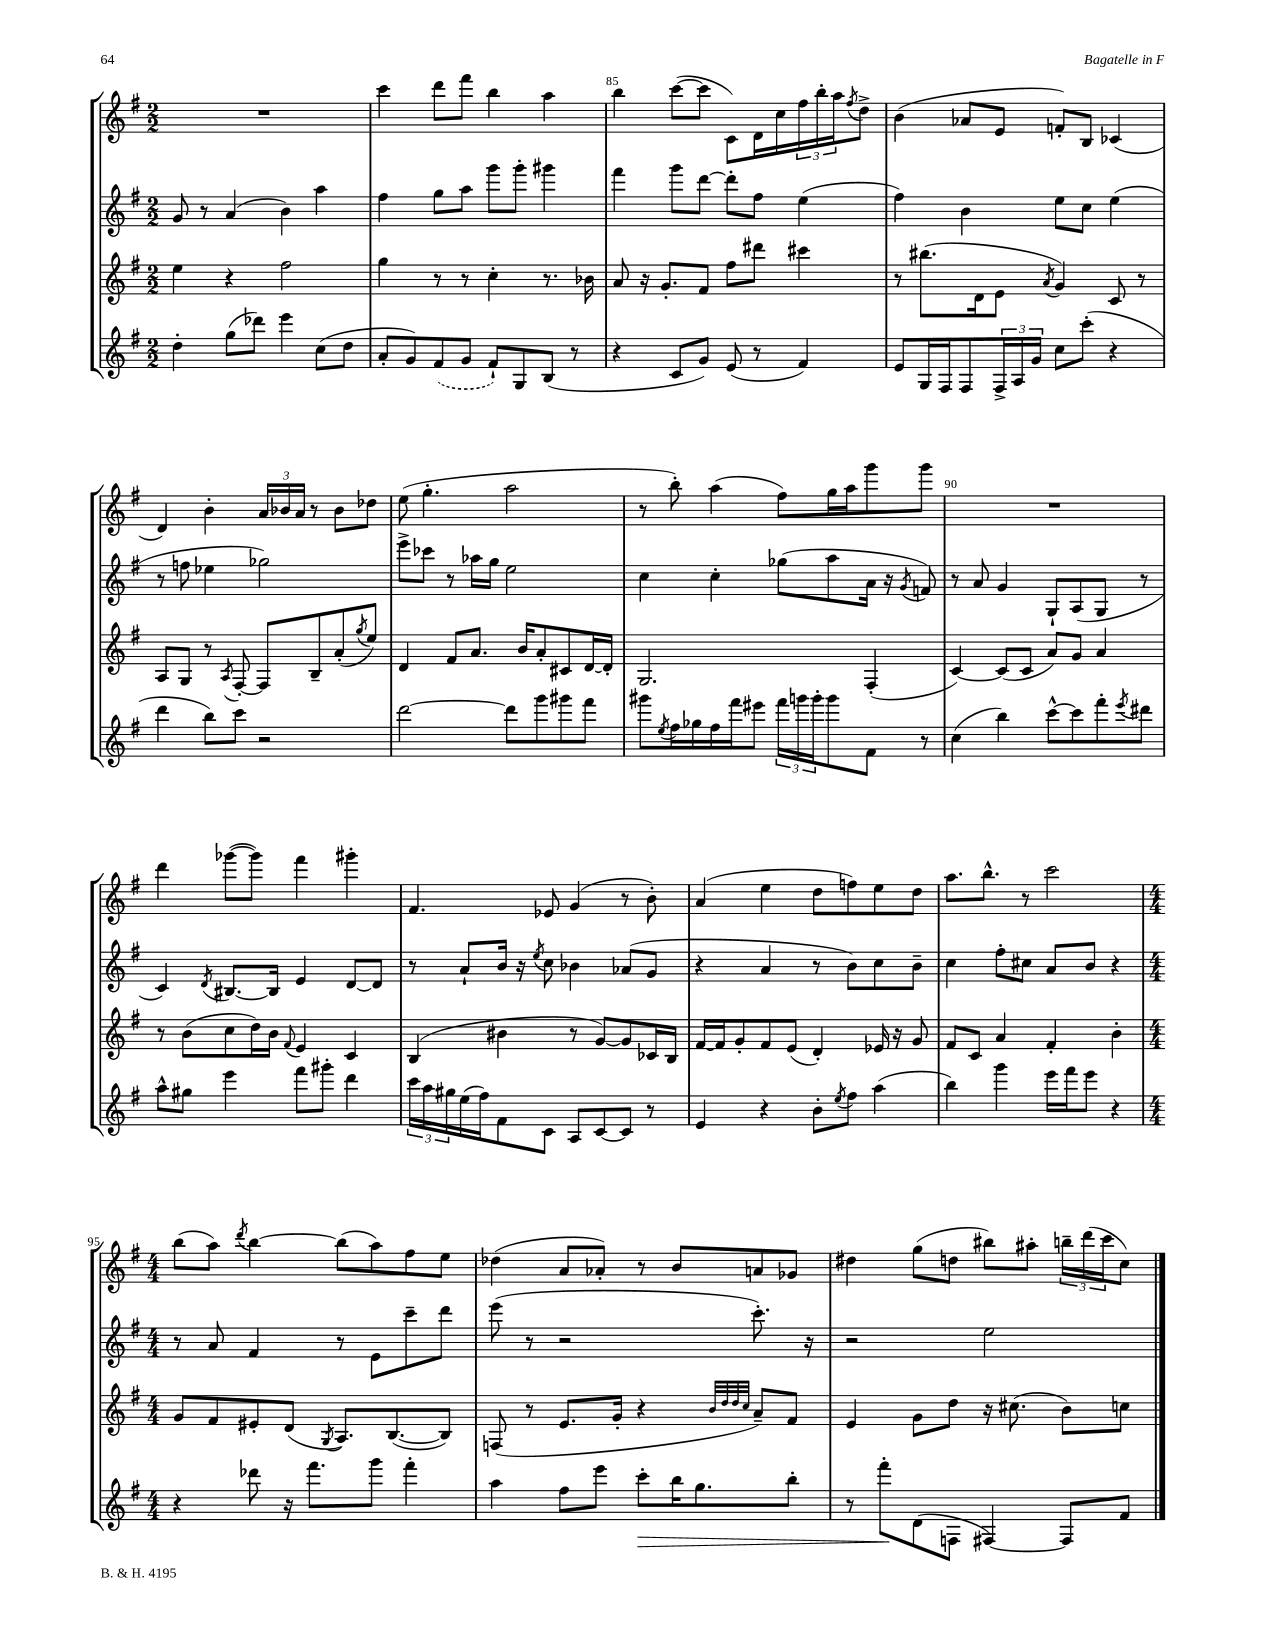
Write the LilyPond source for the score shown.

<<
\new StaffGroup <<
\new Staff = "s0" {
    \clef treble \key g \major \numericTimeSignature \time 2/2
    R1 |
    c'''4 d'''8 fis'''8 b''4 a''4 |
    b''4 c'''8~( c'''8 c'8) d'16 c''16 \tuplet 3/2 { fis''16 b''16-. a''16 } \acciaccatura { fis''8 } d''8-> |
    b'4( aes'8 e'8 f'8-.) b8 ces'4( |
    d'4) b'4-. \tuplet 3/2 { a'16 bes'16 a'16 } r8 bes'8 des''8 |
    e''8( g''4.-. a''2 |
    r8 b''8-.) a''4( fis''8) g''16 a''16 g'''8 g'''8 |
    R1 |
    d'''4 ges'''8~( ges'''8) fis'''4 gis'''4-. |
    fis'4. ees'8 g'4( r8 b'8-.) |
    a'4( e''4 d''8 f''8) e''8 d''8 |
    a''8. b''8.-^ r8 c'''2 |
    \numericTimeSignature \time 4/4 b''8( a''8) \acciaccatura { d'''8 } b''4~ b''8( a''8) fis''8 e''8 |
    des''4( a'8 aes'8-.) r8 b'8 a'8 ges'8 |
    dis''4 g''8( d''8 bis''8) ais''8-. \tuplet 3/2 { b''16-- d'''16( c'''16 } c''8) \bar "|." |
}
\new Staff = "s1" {
    \clef treble \key g \major \numericTimeSignature \time 2/2
    g'8 r8 a'4( b'4) a''4 |
    fis''4 g''8 a''8 g'''8 g'''8-. gis'''4 |
    fis'''4 g'''8 d'''8~ d'''8-. fis''8 e''4( |
    fis''4) b'4 e''8 c''8 e''4( |
    r8 f''8 ees''4 ges''2) |
    e'''8-> ces'''8 r8 aes''16 g''16 e''2 |
    c''4 c''4-. ges''8( a''8 a'16 r16 \acciaccatura { g'8 } f'8) |
    r8 a'8 g'4 g8-! a8( g8 r8 |
    c'4) \acciaccatura { d'8 } bis8.~ bis16 e'4 d'8~ d'8 |
    r8 a'8-! b'16 r16 \acciaccatura { e''8 } c''8 bes'4 aes'8( g'8 |
    r4 a'4 r8 b'8) c''8 b'8-- |
    c''4 fis''8-. cis''8 a'8 b'8 r4 |
    \numericTimeSignature \time 4/4 r8 a'8 fis'4 r8 e'8 c'''8-- d'''8 |
    e'''8( r8 r2 c'''8.-.) r16 |
    r2 e''2 \bar "|." |
}
\new Staff = "s2" {
    \clef treble \key g \major \numericTimeSignature \time 2/2
    e''4 r4 fis''2 |
    g''4 r8 r8 c''4-. r8. bes'16 |
    a'8 r16 g'8.-. fis'8 fis''8 dis'''8 cis'''4 |
    r8 bis''8.( d'16 e'8 \acciaccatura { a'8 } g'4) c'8 r8 |
    a8 g8 r8 \acciaccatura { a8 } fis8~-. fis8 b8-- a'8-.( \acciaccatura { g''8 } e''8) |
    d'4 fis'8 a'8. b'16 a'8-. cis'8 d'16~ d'16-. |
    g2. fis4-.( |
    c'4~) c'8( c'8 a'8) g'8 a'4 |
    r8 b'8( c''8 d''16) b'16 \appoggiatura { fis'8 } e'4 c'4 |
    b4( bis'4 r8 g'8~) g'8 ces'16 b16 |
    fis'16~ fis'16 g'8-. fis'8 e'8( d'4-.) ees'16 r16 g'8 |
    fis'8 c'8 a'4 fis'4-. b'4-. |
    \numericTimeSignature \time 4/4 g'8 fis'8 eis'8-. d'8( \acciaccatura { g8 } a8.) b8.~( b8) |
    f8( r8 e'8. g'16-. r4 \grace { b'32 d''32 d''32 c''32 } a'8--) fis'8 |
    e'4 g'8 d''8 r16 cis''8.( b'8) c''8 \bar "|." |
}
\new Staff = "s3" {
    \clef treble \key g \major \numericTimeSignature \time 2/2
    d''4-. g''8( des'''8) e'''4 c''8( d''8 |
    a'8-. g'8) \once \slurDashed fis'8( g'8 fis'8-!) g8 b8( r8 |
    r4 c'8 g'8) e'8( r8 fis'4) |
    e'8 g16 fis16 fis8 \tuplet 3/2 { fis16-> a16 g'16 } c''8 c'''8-.( r4 |
    d'''4 b''8) c'''8 r2 |
    d'''2~ d'''8 g'''8 gis'''8 fis'''8 |
    gis'''8 \acciaccatura { e''8 } fis''16 ges''16 fis''16 fis'''16 eis'''8 \tuplet 3/2 { fis'''16 g'''16 g'''16-. } g'''8 fis'8 r8 |
    c''4( b''4) c'''8~-^ c'''8 fis'''8-. \acciaccatura { e'''8 } dis'''8 |
    a''8-^ gis''8 e'''4 fis'''8 gis'''8-. d'''4 |
    \tuplet 3/2 { c'''16 a''16 gis''16 } e''16( fis''16) fis'8 c'8 a8 c'8~ c'8 r8 |
    e'4 r4 b'8-. \acciaccatura { e''8 } fis''8 a''4( |
    b''4) g'''4 e'''16 fis'''16 e'''8 r4 |
    \numericTimeSignature \time 4/4 r4 des'''8 r16 fis'''8. g'''8 fis'''4-. |
    a''4 fis''8 e'''8 c'''8-.\> b''16 g''8. b''8-. |
    r8 fis'''8-.\! d'8( f8 fis4~) fis8 fis'8 \bar "|." |
}
>>
>>
\layout { \context { \Score currentBarNumber = #83 \override BarNumber.break-visibility = ##(#f #t #t) barNumberVisibility = #(every-nth-bar-number-visible 5) } }
